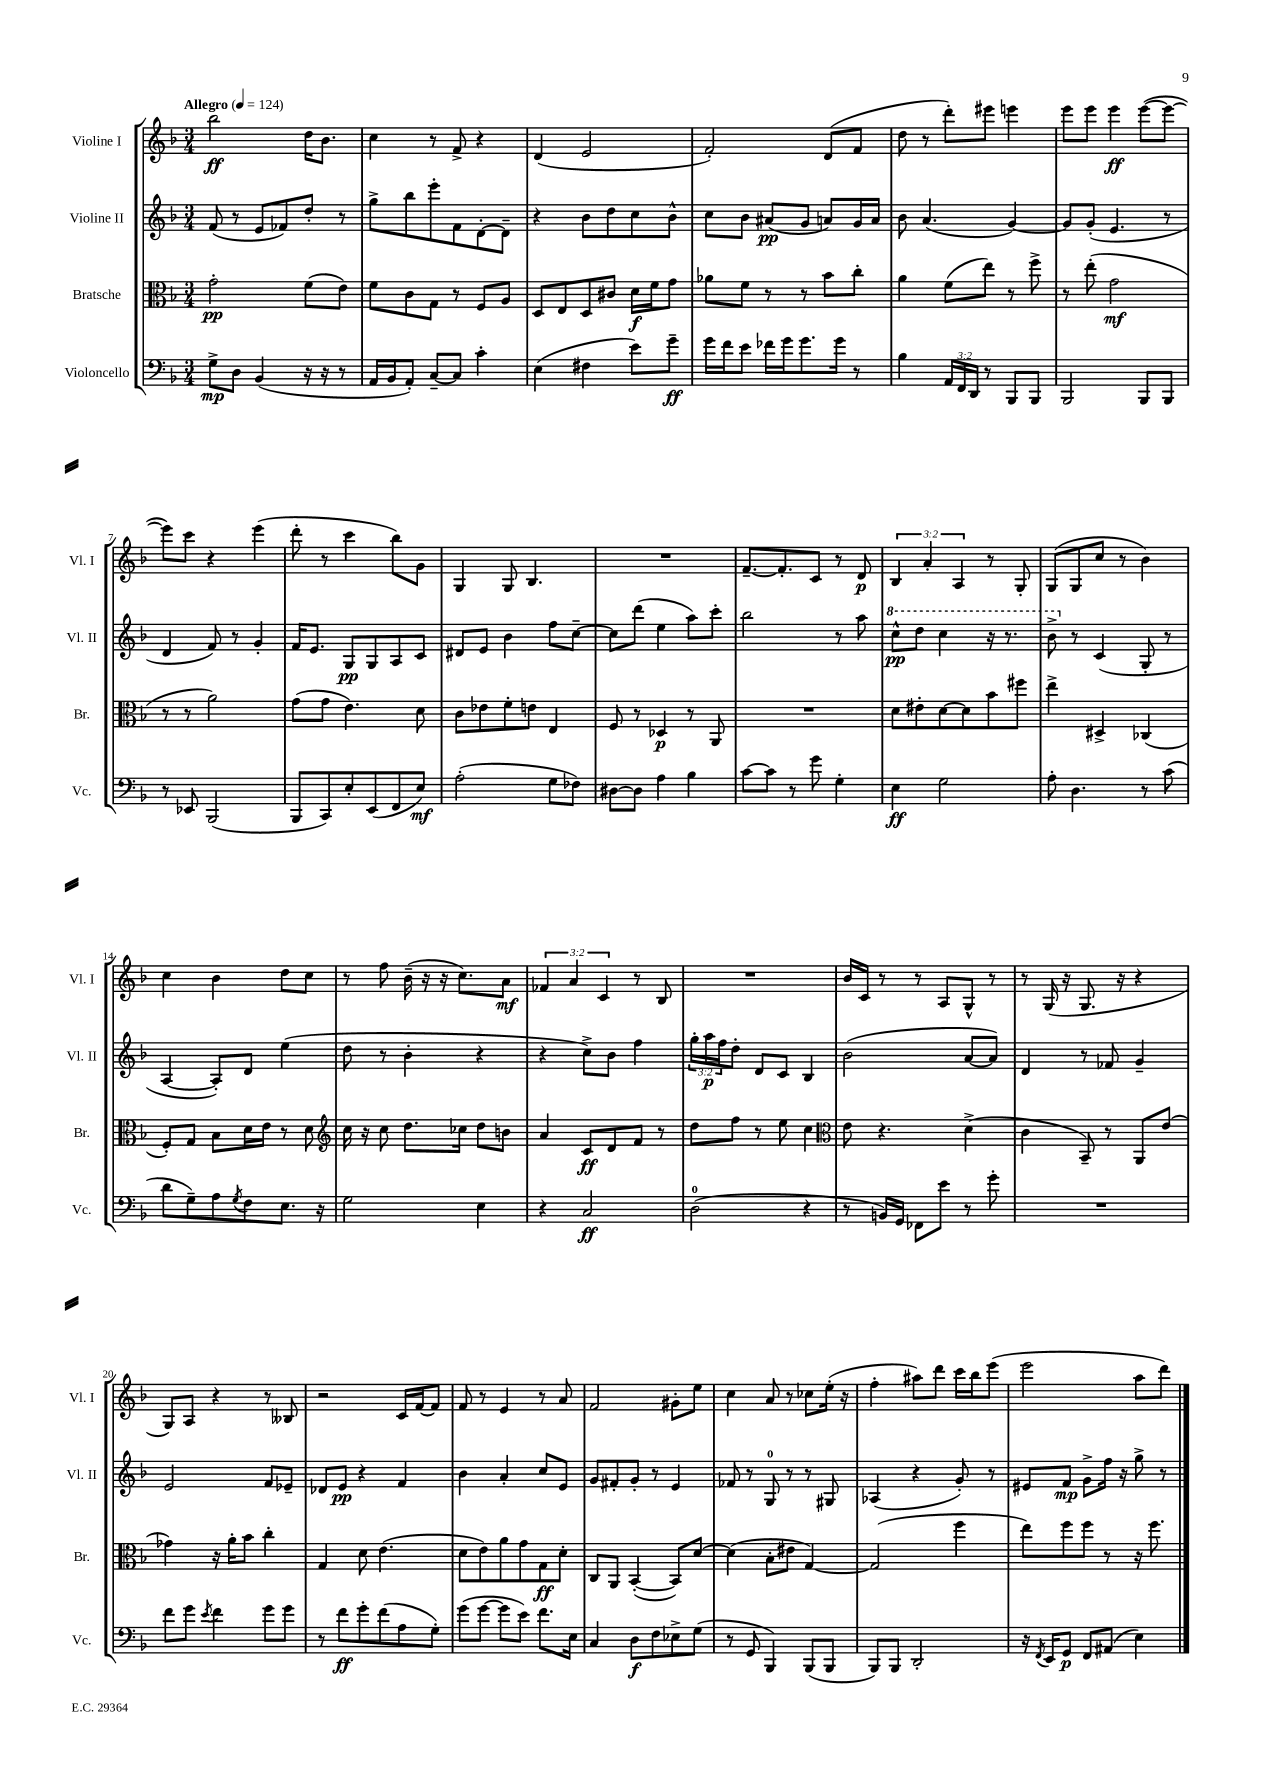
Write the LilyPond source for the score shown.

<<
\new StaffGroup <<
\new Staff = "s0" \with { instrumentName = "Violine I" shortInstrumentName = "Vl. I" } {
    \clef treble \key f \major \numericTimeSignature \time 3/4 \override Staff.TupletNumber.text = #tuplet-number::calc-fraction-text \tempo "Allegro" 4 = 124
    bes''2\ff d''16 bes'8. |
    c''4 r8 f'8-> r4 |
    d'4( e'2 |
    f'2-.) d'8( f'8 |
    d''8 r8 d'''8-.) eis'''8 e'''4 |
    e'''8 e'''8 e'''4\ff e'''8~( e'''8~ |
    e'''8) c'''8 r4 e'''4( |
    d'''8-. r8 c'''4 bes''8) g'8 |
    g4 g8 bes4. |
    R2. |
    f'8.~-- f'8.-. c'8 r8 d'8\p |
    \tuplet 3/2 { bes4 a'4-. a4 } r8 g8-. |
    g8( g8 c''8 r8 bes'4) |
    c''4 bes'4 d''8 c''8 |
    r8 f''8 bes'16--( r16 r16 c''8.) a'8\mf |
    \tuplet 3/2 { fes'4 a'4 c'4 } r8 bes8 |
    R2. |
    bes'16 c'16 r8 r8 a8 g8-^ r8 |
    r8 g16( r16 g8. r16 r4 |
    g8) a8 r4 r8 beses8 |
    r2 c'16 f'16~ f'8 |
    f'8 r8 e'4 r8 a'8 |
    f'2 gis'8-. e''8 |
    c''4 a'8 r8 ces''8 e''16-.( r16 |
    f''4-. ais''8) d'''8 c'''16 bes''16 e'''8( |
    e'''2 a''8 d'''8) \bar "|." |
}
\new Staff = "s1" \with { instrumentName = "Violine II" shortInstrumentName = "Vl. II" } {
    \clef treble \key f \major \numericTimeSignature \time 3/4 \override Staff.TupletNumber.text = #tuplet-number::calc-fraction-text
    f'8( r8 e'8 fes'8) d''8-. r8 |
    g''8-> bes''8 e'''8-. f'8 d'8~-. d'8-- |
    r4 bes'8 d''8 c''8 bes'8-^ |
    c''8 bes'8 ais'8\pp( g'8 a'8) g'16 a'16 |
    bes'8 a'4.( g'4~) |
    g'8 g'8-.( e'4. r8 |
    d'4 f'8) r8 g'4-. |
    f'16 e'8. g8\pp g8 a8 c'8 |
    dis'8 e'8 bes'4 f''8 c''8~-- |
    c''8 d'''8( e''4 a''8) c'''8-. |
    bes''2 r8 a''8 |
    \ottava #1 c'''8-^\pp d'''8 c'''4 r16 r8. |
    bes''8-> \ottava #0 r8 c'4( g8-. r8 |
    a4~ a8-.) d'8 e''4( |
    d''8 r8 bes'4-. r4 |
    r4 c''8->) bes'8 f''4 |
    \tuplet 3/2 { g''16-. a''16\p f''16 } d''8-. d'8 c'8 bes4 |
    bes'2( a'8~ a'8) |
    d'4 r8 fes'8 g'4-- |
    e'2 f'8 ees'8-- |
    des'8 e'8\pp r4 f'4 |
    bes'4 a'4-. c''8 e'8 |
    g'8 fis'8-. g'8-. r8 e'4 |
    fes'8 r8 g8-0 r8 r8 gis8 |
    aes4( r4 g'8-.) r8 |
    eis'8 f'8\mp g'8-> f''16 r16 g''8-> r8 \bar "|." |
}
\new Staff = "s2" \with { instrumentName = "Bratsche" shortInstrumentName = "Br." } {
    \clef alto \key f \major \numericTimeSignature \time 3/4
    g'2-.\pp f'8( e'8) |
    f'8 c'8 g8 r8 f8 a8 |
    d8 e8 d8 cis'8 d'16\f f'16 g'8 |
    aes'8 f'8 r8 r8 bes'8 c''8-. |
    a'4 f'8( e''8) r8 f''8-> |
    r8 e''8-.( g'2\mf |
    r8 r8 a'2) |
    g'8( g'8 e'4.) d'8 |
    c'8 ees'8 f'8-. e'8 e4 |
    f8 r8 des4\p r8 a,8 |
    R2. |
    d'8 eis'8-. d'8~ d'8 bes'8 fis''8 |
    e''4-> dis4-> ces4( |
    f8-.) g8 bes8 d'16 e'16 r8 d'8 |
    \clef treble c''16 r16 c''8 d''8. ces''16 d''8 b'8 |
    a'4 c'8\ff d'8 f'8 r8 |
    d''8 f''8 r8 e''8 c''4 |
    \clef alto e'8 r4. d'4->( |
    c'4 bes,8--) r8 a,8 e'8( |
    ges'4) r16 a'16-. bes'8 c''4-. |
    g4 d'8 e'4.( |
    d'8 e'8) a'8 g'8 g8\ff d'8-. |
    c8 a,8 bes,4~-.( bes,8) d'8~ |
    d'4( bes8-. eis'8 g4~) |
    g2( f''4 |
    e''8) f''8 f''8 r8 r16 f''8. \bar "|." |
}
\new Staff = "s3" \with { instrumentName = "Violoncello" shortInstrumentName = "Vc." } {
    \clef bass \key f \major \numericTimeSignature \time 3/4 \override Staff.TupletNumber.text = #tuplet-number::calc-fraction-text
    g8->\mp d8 bes,4( r16 r16 r8 |
    a,16 bes,16 a,8-.) c8~-- c8 c'4-. |
    e4( fis4 e'8) g'8--\ff |
    g'16 f'16 e'8 fes'16 g'16 g'8. g'16 r8 |
    bes4 \tuplet 3/2 { a,16 f,16 d,16 } r8 bes,,8 bes,,8 |
    bes,,2 bes,,8 bes,,8 |
    r8 ees,8 bes,,2( |
    bes,,8 c,8) e8-. e,8( f,8 e8\mf) |
    a2-.( g8 fes8) |
    dis8~ dis8 a4 bes4 |
    c'8~ c'8 r8 g'8 g4-. |
    e4\ff g2 |
    a8-. d4. r8 c'8( |
    d'8 g8--) a8 \acciaccatura { g8 } f8 e8. r16 |
    g2 e4 |
    r4 c2\ff |
    d2-0( r4 |
    r8 b,16) g,16 fes,8 e'8 r8 g'8-. |
    R2. |
    f'8 g'8 \acciaccatura { e'8 } f'4 g'8 g'8 |
    r8 f'8\ff g'8-. f'8( a8 g8-.) |
    g'8( g'8~ g'8 e'8) f'8. e16 |
    c4 d8\f f8 ees8-> g8( |
    r8 g,8 bes,,4) bes,,8( bes,,8 |
    bes,,8) bes,,8 d,2-. |
    r16 \acciaccatura { f,8 } e,16 g,8\p f,8 ais,8( e4) \bar "|." |
}
>>
>>
